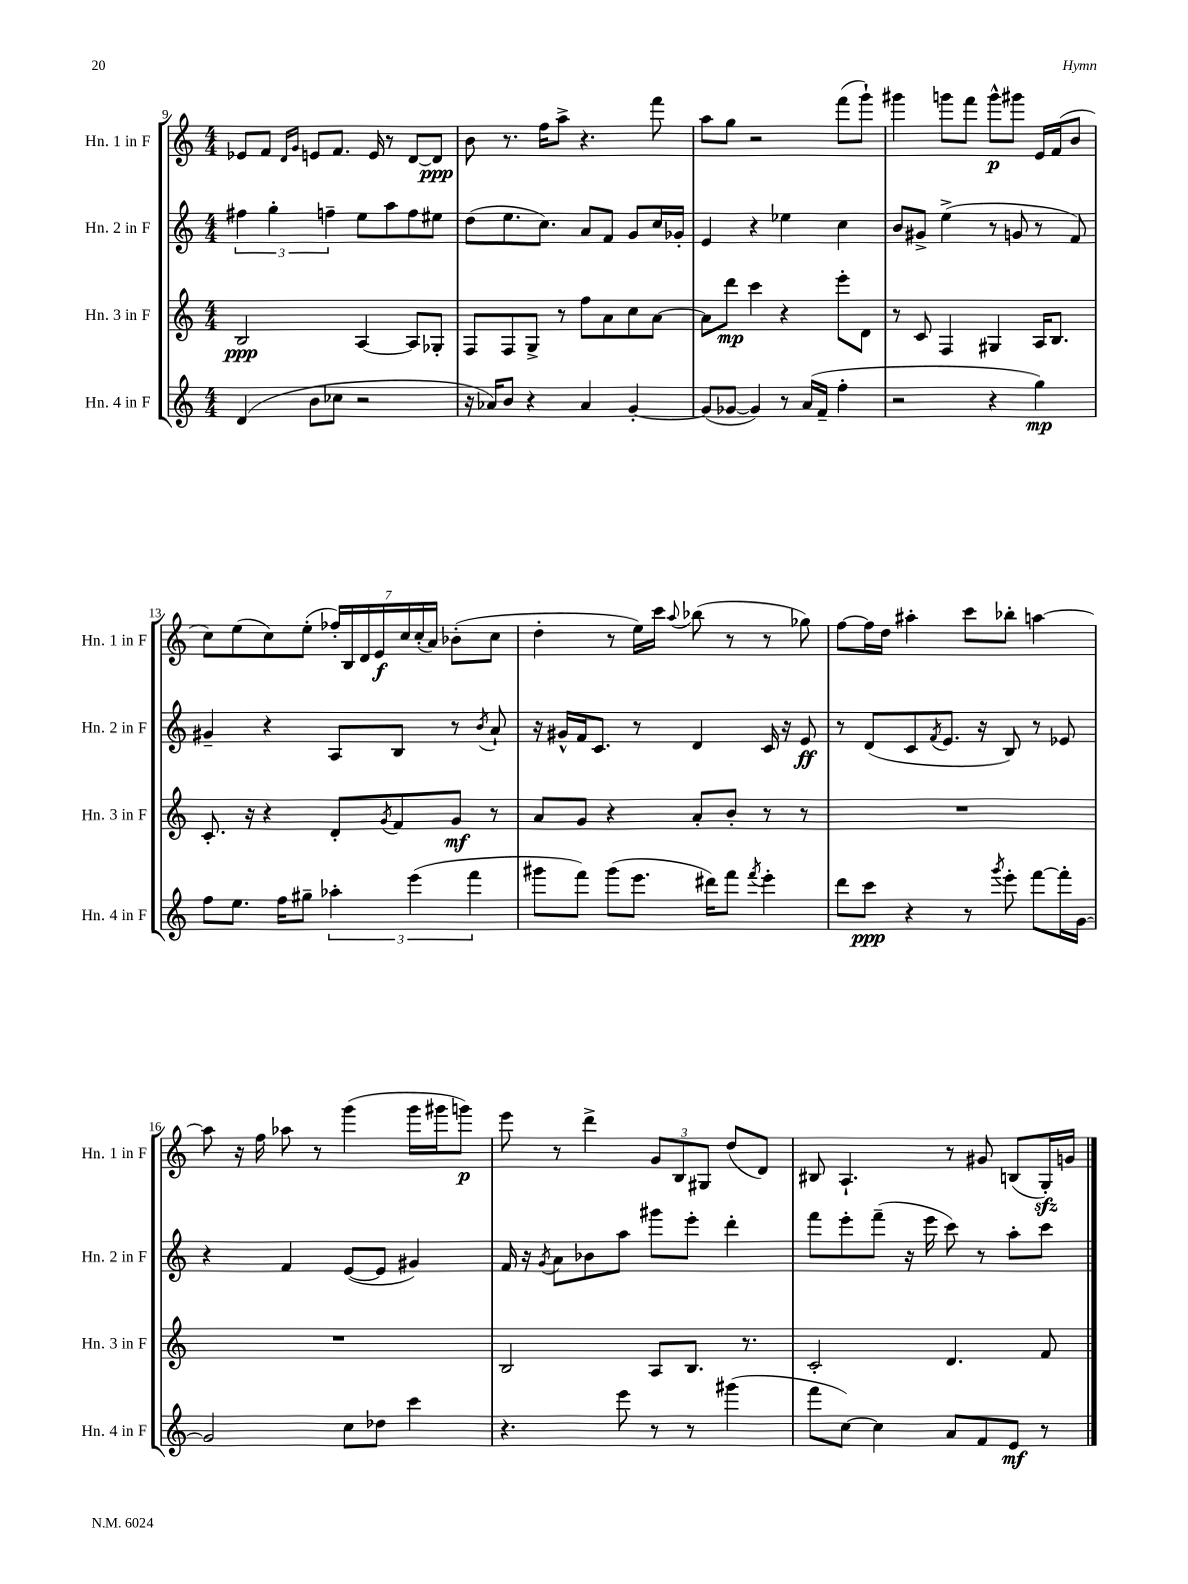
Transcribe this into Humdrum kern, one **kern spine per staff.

**kern	**dynam	**kern	**dynam	**kern	**dynam	**kern	**dynam
*part4	*part4	*part3	*part3	*part2	*part2	*part1	*part1
*staff4	*staff4	*staff3	*staff3	*staff2	*staff2	*staff1	*staff1
*I"Hn. 4 in F	*	*I"Hn. 3 in F	*	*I"Hn. 2 in F	*	*I"Hn. 1 in F	*
*I'Hn. 4 in F	*	*I'Hn. 3 in F	*	*I'Hn. 2 in F	*	*I'Hn. 1 in F	*
*clefG2	*	*clefG2	*	*clefG2	*	*clefG2	*
*k[]	*	*k[]	*	*k[]	*	*k[]	*
*M4/4	*	*M4/4	*	*M4/4	*	*M4/4	*
=9	=9	=9	=9	=9	=9	=9	=9
(4d/	.	2B/	ppp	6ff#X\	.	8e-X/L	.
.	.	.	.	.	.	8f/J	.
.	.	.	.	6gg'\	.	.	.
.	.	.	.	.	.	16qqd/LL	.
.	.	.	.	.	.	16qqg/JJ	.
8b\L	.	.	.	.	.	8en/L	.
.	.	.	.	6ffn~\	.	.	.
8cc-X\J	.	.	.	.	.	8.f/J	.
2r	.	[4A/	.	8ee\L	.	.	.
.	.	.	.	.	.	16e/	.
.	.	.	.	8aa\	.	8r	.
.	.	8A/L]	.	8ff\	.	[8d/L	.
.	.	8G-X'/J	.	8ee#X\J	.	8d/J]	ppp
=10	=10	=10	=10	=10	=10	=10	=10
16r	.	8F/L	.	(8dd\L	.	8b\	.
16a-X/KL)	.	.	.	.	.	.	.
8b/J	.	8F/	.	8.ee\	.	8.r	.
4r	.	8G^/J	.	.	.	.	.
.	.	.	.	8.cc\J)	.	16ff\KL	.
.	.	8r	.	.	.	8aa^\J	.
4a-/	.	8ff\L	.	8a/L	.	4.r	.
.	.	8a\	.	8f/J	.	.	.
[4g'/	.	8cc\	.	8g/L	.	.	.
.	.	[8a\J	.	16cc/L	.	8fff\	.
.	.	.	.	16g-X'/JJ	.	.	.
=11	=11	=11	=11	=11	=11	=11	=11
(8g/L]	.	8a\L]	.	4e/	.	8aa\L	.
[8g-X/J	.	8ddd\J	mp	.	.	8gg\J	.
4g-/])	.	4ccc\	.	4r	.	2r	.
8r	.	4r	.	4ee-X\	.	.	.
(16a/LL	.	.	.	.	.	.	.
16f~/JJ	.	.	.	.	.	.	.
4ff'\	.	8eee'\L	.	4cc\	.	(8fff\L	.
.	.	8d\J	.	.	.	8ggg`\J)	.
=12	=12	=12	=12	=12	=12	=12	=12
2r	.	8r	.	8b/L	.	4ggg#X\	.
.	.	8c/	.	8g#X^/J	.	.	.
.	.	4F/	.	(4ee^\	.	8gggn\L	.
.	.	.	.	.	.	8fff\J	.
4r	.	4G#X/	.	8r	.	8ggg^^\L	p
.	.	.	.	8gn/	.	8ggg#X\J	.
4gg\)	mp	16A/KL	.	8r	.	16e/LL	.
.	.	8.B/J	.	.	.	(16f/J	.
.	.	.	.	8f/)	.	8b/J	.
!!LO:LB:g=z
=13	=13	=13	=13	=13	=13	=13	=13
8ff\L	.	8.c'/	.	4g#X~/	.	8cc\L)	.
8.ee\J	.	.	.	.	.	(8ee\	.
.	.	16r	.	.	.	.	.
.	.	4r	.	4r	.	8cc\)	.
16ff\KL	.	.	.	.	.	.	.
8gg#X~\J	.	.	.	.	.	(8ee'\J	.
6aa-X'\	.	8d'/L	.	8A/L	.	28ff-X'/LL)	.
.	.	.	.	.	.	28B/	.
.	.	.	.	.	.	28d/	.
.	.	.	.	.	.	28e/	f
.	.	8qg/	.	.	.	.	.
.	.	8f/	.	8B/J	.	.	.
.	.	.	.	.	.	28cc/	.
(6eee\	.	.	.	.	.	.	.
.	.	.	.	.	.	(28cc'/	.
.	.	.	.	.	.	28a/JJ)	.
.	.	8g/J	mf	8r	.	(8b-X'\L	.
6fff\	.	.	.	.	.	.	.
.	.	.	.	8qb/	.	.	.
.	.	8r	.	8a`/	.	8cc\J	.
=14	=14	=14	=14	=14	=14	=14	=14
8ggg#X\L	.	8a/L	.	16r	.	4dd'\	.
.	.	.	.	16g#X^^/LL	.	.	.
8fff\J)	.	8g/J	.	16f/J	.	.	.
.	.	.	.	8.c/J	.	.	.
(8ggg#\L	.	4r	.	.	.	8r	.
8.eee\J	.	.	.	8r	.	16ee\LL)	.
.	.	.	.	.	.	16ccc\JJ	.
.	.	.	.	.	.	8qqaa/	.
.	.	8a'/L	.	4d/	.	(8bb-X\	.
16ddd#X\KL)	.	.	.	.	.	.	.
8fff\J	.	8b'/J	.	.	.	8r	.
8qfff/	.	.	.	.	.	.	.
4eee'\	.	8r	.	16c/	.	8r	.
.	.	.	.	16r	.	.	.
.	.	8r	.	8e/	ff	8gg-X\)	.
=15	=15	=15	=15	=15	=15	=15	=15
8ddd\L	.	1r	.	8r	.	[8ff\L	.
8ccc\J	ppp	.	.	(8d/L	.	16ff\L]	.
.	.	.	.	.	.	16dd\JJ	.
4r	.	.	.	8c/	.	4aa#X'\	.
.	.	.	.	8qf/	.	.	.
.	.	.	.	8.e/J	.	.	.
8r	.	.	.	.	.	8ccc\L	.
.	.	.	.	16r	.	.	.
8qggg/	.	.	.	.	.	.	.
8eee'\	.	.	.	8B/)	.	8bb-X'\J	.
[8fff\L	.	.	.	8r	.	[4aan\	.
16fff'\L]	.	.	.	8e-X/	.	.	.
[16g\JJ	.	.	.	.	.	.	.
!!LO:LB:g=z
=16	=16	=16	=16	=16	=16	=16	=16
2g/]	.	1r	.	4r	.	8aa\]	.
.	.	.	.	.	.	16r	.
.	.	.	.	.	.	16ff\	.
.	.	.	.	4f/	.	8aa-X\	.
.	.	.	.	.	.	8r	.
8cc\L	.	.	.	([8e/L	.	(4ggg\	.
8dd-X\J	.	.	.	8e/J]	.	.	.
4ccc\	.	.	.	4g#X/)	.	16ggg\LL	.
.	.	.	.	.	.	16ggg#X\J	.
.	.	.	.	.	.	8gggn\J)	p
=17	=17	=17	=17	=17	=17	=17	=17
4.r	.	2B/	.	16f/	.	8eee\	.
.	.	.	.	16r	.	.	.
.	.	.	.	8qg/	.	.	.
.	.	.	.	8a\L	.	8r	.
.	.	.	.	8b-X\	.	4ddd^\	.
8eee\	.	.	.	8aa\J	.	.	.
8r	.	8A/L	.	8ggg#X\L	.	12g/L	.
.	.	.	.	.	.	12B/	.
8r	.	8.B/J	.	8eee'\J	.	.	.
.	.	.	.	.	.	12G#X/J	.
(4ggg#X\	.	.	.	4ddd'\	.	(8dd/L	.
.	.	8.r	.	.	.	.	.
.	.	.	.	.	.	8d/J)	.
=18	=18	=18	=18	=18	=18	=18	=18
8fff\L	.	2c'/	.	8fff\L	.	8B#X/	.
[8cc\J)	.	.	.	8eee'\	.	4.A`/	.
4cc\]	.	.	.	(8fff~\J	.	.	.
.	.	.	.	16r	.	.	.
.	.	.	.	16eee\	.	.	.
8a/L	.	4.d/	.	8ccc\)	.	8r	.
8f/	.	.	.	8r	.	8g#X/	.
8e/J	mf	.	.	8aa'\L	.	(8Bn/L	.
8r	.	8f/	.	8ccc\J	.	16Gzz'/L)	.
.	.	.	.	.	.	16gn/JJ	.
==	==	==	==	==	==	==	==
*-	*-	*-	*-	*-	*-	*-	*-
